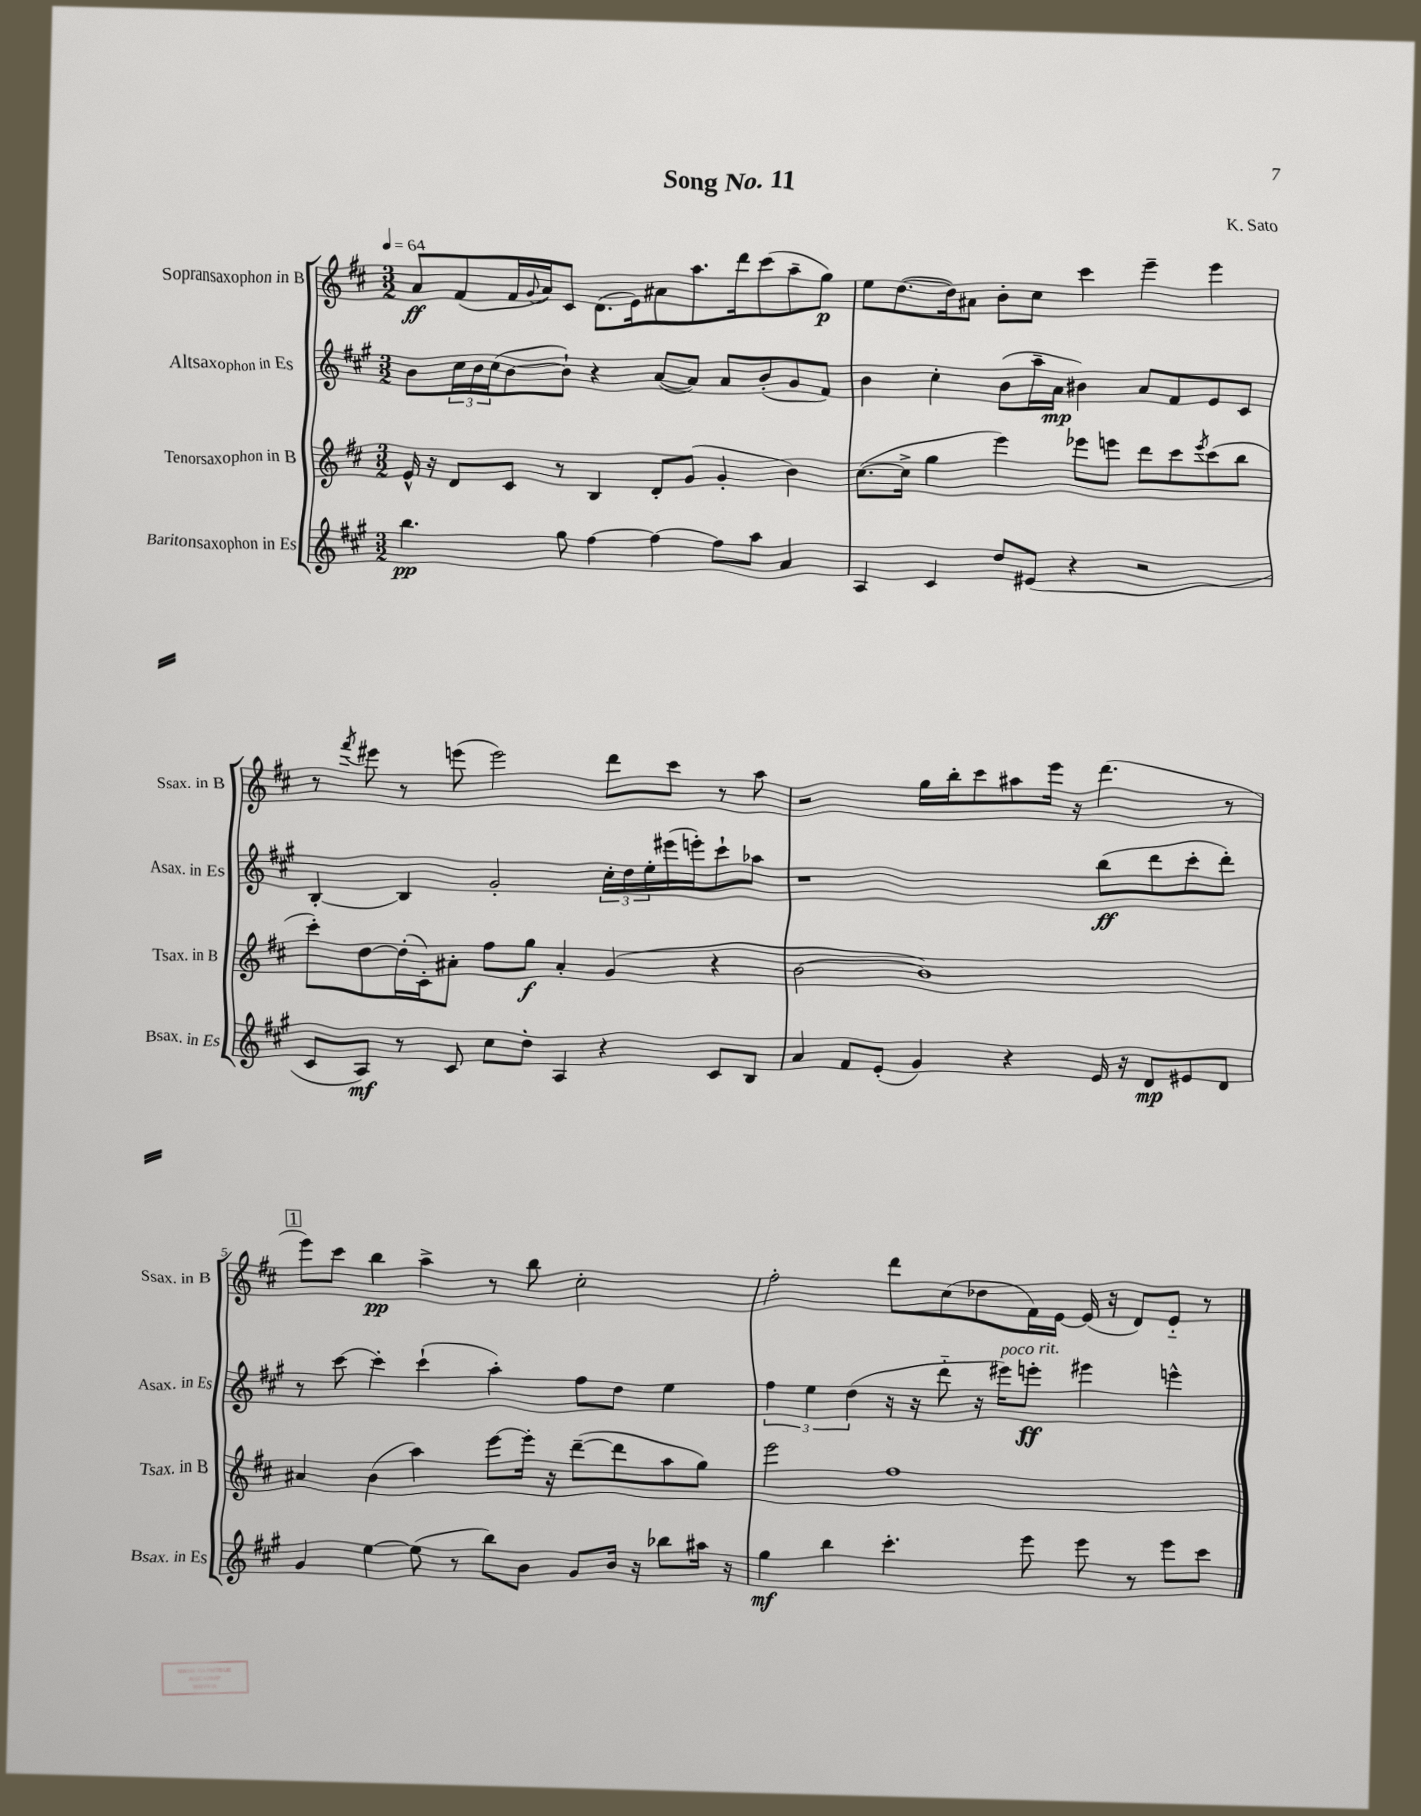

**kern	**kern	**kern	**kern
*staff4	*staff3	*staff2	*staff1
*clefG2	*clefG2	*clefG2	*clefG2
*k[f#c#g#]	*k[f#c#]	*k[f#c#g#]	*k[f#c#]
*M3/2	*M3/2	*M3/2	*M3/2
*MM64	*MM64	*MM64	*MM64
4.bb\	16e^^/	8b\L	8a/L
.	16r	.	.
.	8d/L	24cc#\L	(8f#/
.	.	24b\	.
.	.	(24cc#\J	.
.	8c#/J	[8b\	16f#/L
.	.	.	8qqg/
.	.	.	16a/J)
8gg#\	8r	8b`\]J)	8c#/J
[4ff#\	4B/	4r	(8.d\L
.	.	.	16e\k)
4ff#\_	8d'/L	([8a/L	8a#\
.	(8g/J	8a/]J)	8.aa\
8ff#\]L	4g'/	8a/L	.
.	.	.	16ddd\k
8aa\J	.	(8b'/	(8ccc#\
4a/	4b\)	8g#/	8aa~\
.	.	8f#/J)	8gg\J)
=	=	=	=
4A/	([8.cc#\L	4b\	8ee\L
.	.	.	([8.dd\
.	16cc#^\]Jk	.	.
4c#/	4gg\	4cc#'\	.
.	.	.	16dd\]k)
.	.	.	8a#\J
8dd/L	4eee\)	(8b\L	8b'\L
(8e#/J	.	16aa~\L	8cc#\J
.	.	16a\JJ	.
4r	8eee-\L	4b#\)	4ccc#\
.	8eee\J	.	.
2r	8ddd\L	8a/L	4eee~\
.	8ccc#\	8f#/	.
.	8qeee/	.	.
.	(8ccc#\	8e/	4eee\
.	8bb\J	8c#/J	.
=	=	=	=
8c#/L	8ccc#'\L)	[4B'/	8r
.	.	.	8qfff#/
8A/J)	[8dd\	.	8eee#\
8r	(16dd'\]L	4B/]	8r
.	16c#'\J)	.	.
8c#/	8a#'\J	.	(8eee\
8cc#\L	8ff#\L	2g#'/	2eee\)
8dd'\J	8gg\J	.	.
4A/	4a#'/	.	.
4r	(4g/	24cc#'\LL	8ddd\L
.	.	24dd\	.
.	.	24ee'\	.
.	.	(16eee#\	8ccc#\J
.	.	16eee'\J)	.
8c#/L	4r	8ccc#`\	8r
8B/J	.	8aa-\J	8aa\
=	=	=	=
4a/	[2b\	1r	2r
8f#/L	.	.	.
(8e'/J	.	.	.
4g#/)	1b])	.	16gg\LL
.	.	.	16bb'\J
.	.	.	8ccc#\
4r	.	.	8aa#\
.	.	.	16eee\Jk
.	.	.	16r
16e/	.	(8bb\L	(4.ddd\
16r	.	.	.
8d/L	.	8ddd\	.
8e#/	.	8ccc#'\	.
8d/J	.	8ddd'\J)	8r
=	=	=	=
4g#/	4a#/	8r	8eee\L)
.	.	[8ccc#\	8ccc#\J
[4ee\	(4b\	4ccc#'\]	4bb\
(8ee\]	4aa\)	(4ccc#`\	4aa^\
8r	.	.	.
8bb\L)	[8eee\L	4aa'\)	8r
8b\J	16eee'\]Jk	.	8bb\
.	16r	.	.
8g#/L	([8ddd~\L	8ff#\L	2cc#'\
16b/Jk	8ddd\]	8dd\J	.
16r	.	.	.
8bb-\L	8aa\	4ee\	.
16aa#\Jk	8gg\J)	.	.
16r	.	.	.
=	=	=	=
4gg#\	2eee\	6ff#\	2ff#'\
.	.	6ee\	.
4bb\	.	.	.
.	.	(6dd\	.
4.ccc#'\	1ff#	16r	8ddd\L
.	.	16r	.
.	.	8ddd'~\	(8cc#\
.	.	16r	8dd-\
.	.	16eee#\LK)	.
8eee\	.	8eee'\J	16f#\L)
.	.	.	[16e\JJ
8eee\	.	4eee#\	(16e/]
.	.	.	16r
8r	.	.	8d/L)
8eee\L	.	4eee^^\	8e'~/J
8ccc#\J	.	.	8r
==	==	==	==
*-	*-	*-	*-
